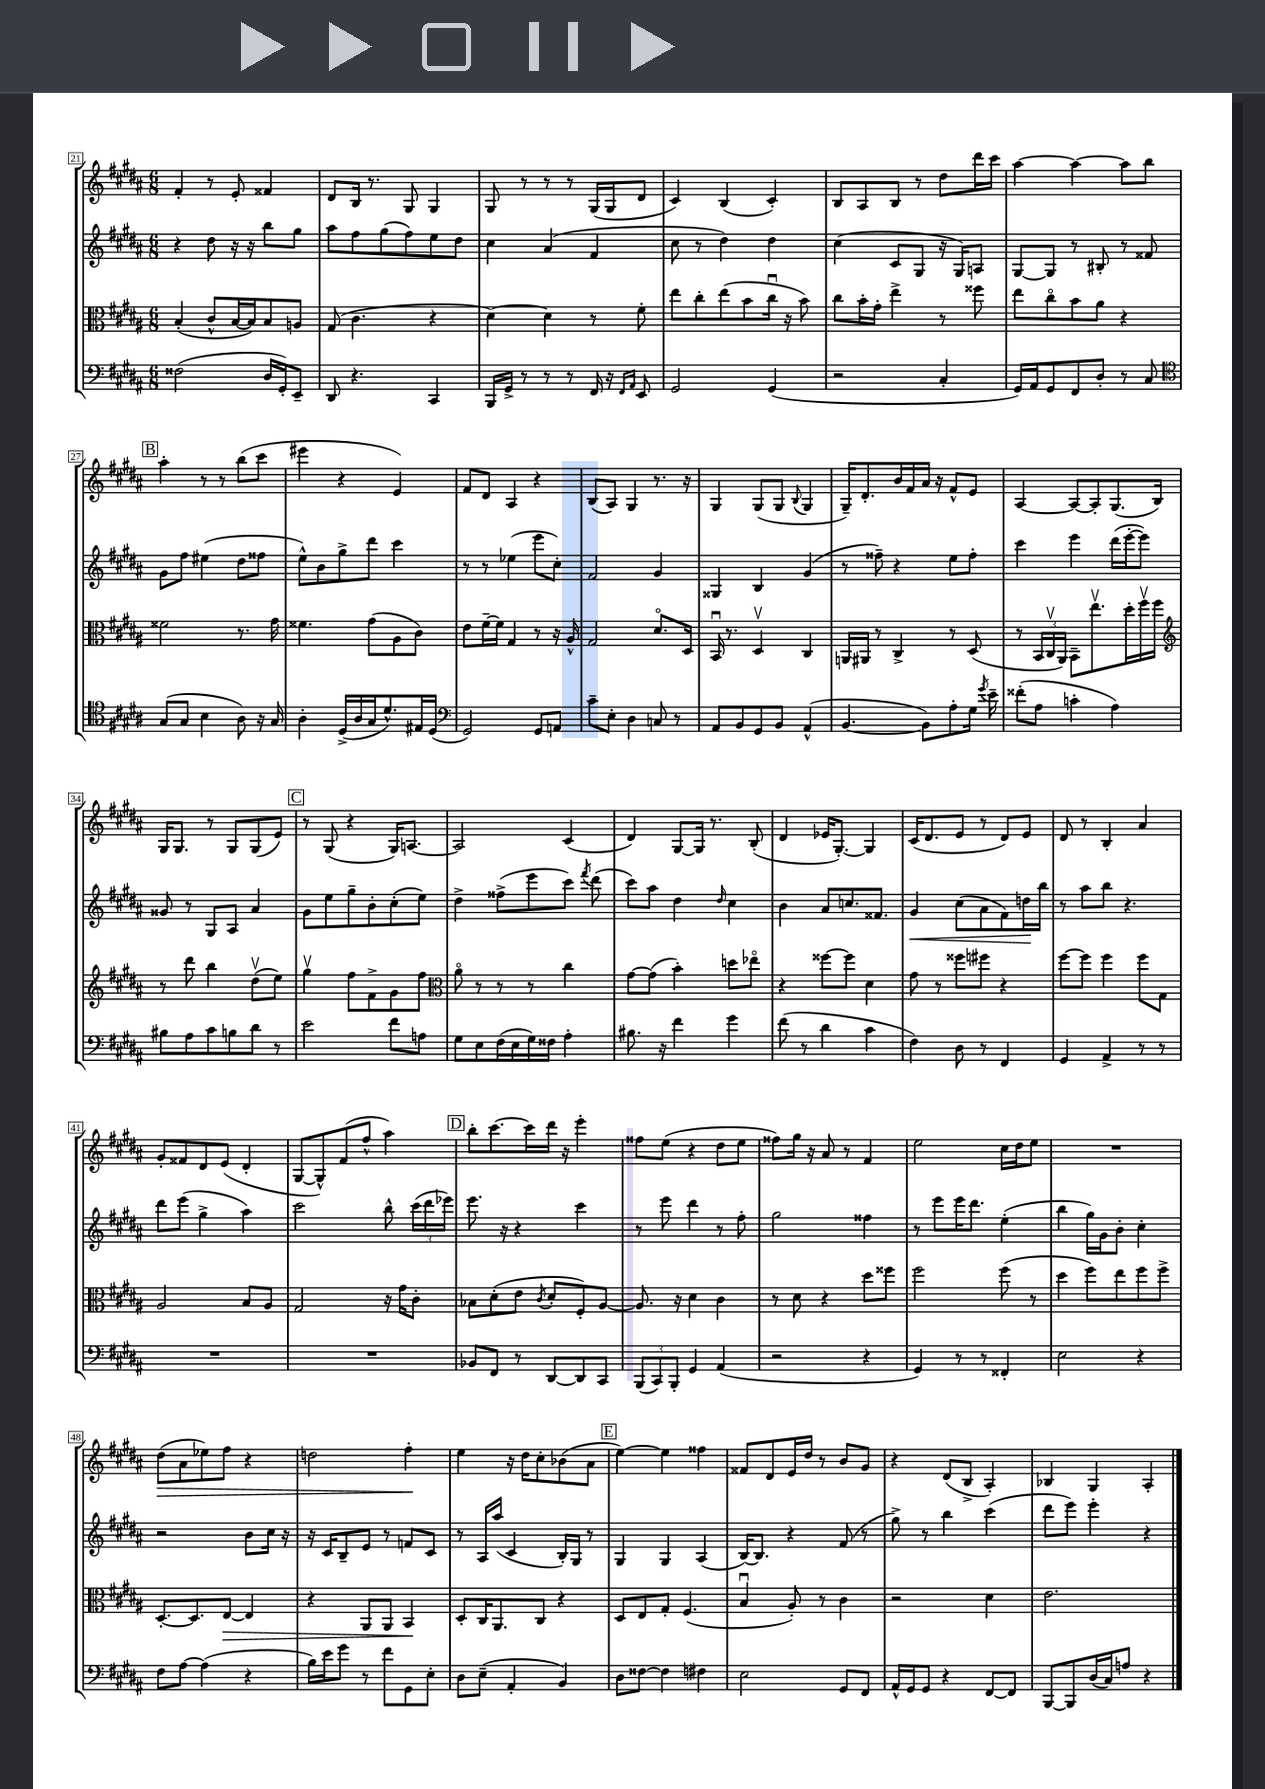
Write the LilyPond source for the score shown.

<<
\new StaffGroup <<
\new Staff = "s0" {
    \clef treble \key b \major \numericTimeSignature \time 6/8
    \autoBeamOff fis'4-. r8 e'8-. fisis'4 |
    dis'8[ b16] r8. gis8 gis4 |
    gis8 r8 r8 r8 gis16[( gis16 dis'8] |
    cis'4) b4( cis'4-.) |
    b8[ ais8 b8] r8 dis''8[ dis'''16 cis'''16] |
    ais''4~ ais''4~ ais''8[ b''8] |
    \mark \markup { \box "B" } ais''4-. r8 r8 b''8[( cis'''8] |
    eis'''4 r4 e'4) |
    fis'8[ dis'8] ais4 r4 |
    b8[( ais8]) gis4 r8. r16 |
    gis4 gis8[( gis8] \appoggiatura { b8 } gis4 |
    gis16[--) dis'8.-. b'16 fis'16 ais'16] r16 fis'8[-^ e'8] |
    ais4~ ais8[~ ais8-. gis8.( b16]) |
    gis16[ gis8.] r8 gis8[ gis8( e'8]) |
    \mark \markup { \box "C" } r8 gis8( r4 gis16[) a8.]~ |
    a2 cis'4( |
    dis'4) gis8[~ gis16] r8. b8-.( |
    dis'4 ees'16[ gis8.]~-.) gis4 |
    cis'16[( dis'8. e'8] r8 dis'8[) e'8] |
    dis'8 r8 b4-. ais'4 |
    gis'8[-. fisis'8 dis'8 e'8]( dis'4-. |
    gis8[~ gis8-^) fis'8( fis''8]-^ ais''4) |
    \mark \markup { \box "D" } b''8[-. cis'''8.~ cis'''16 dis'''16] r16 e'''4-. |
    fisis''8[ e''8]( r4 dis''8[ e''8] |
    fisis''8[) gis''16] r16 ais'8 r8 fis'4 |
    e''2 cis''16[ dis''16 e''8] |
    R2. |
    dis''8[\>( ais'8 ees''8) fis''8] r4 |
    d''2 fis''4-.\! |
    e''4 r16 dis''16[ cis''8-. bes'8( ais'8] |
    \mark \markup { \box "E" } e''4~) e''4 fisis''4 |
    fisis'8[ dis'8 e'16 dis''16] r8 b'8[ gis'8] |
    r4 dis'8[( b8]-> ais4-.) |
    bes4 gis4 ais4-. \bar "|." |
}
\new Staff = "s1" {
    \clef treble \key b \major \numericTimeSignature \time 6/8
    \autoBeamOff r4 dis''8 r16 r16 b''8[ gis''8] |
    ais''8[ fis''8 gis''8( fis''8) e''8 dis''8] |
    cis''4 ais'4( fis'4 |
    cis''8 r8 dis''4) dis''4 |
    cis''4( cis'8[ gis8] r16 gis16[) a8] |
    gis8[~ gis8] r8 bis8-. r8 fisis'8 |
    \mark \markup { \box "B" } gis'8[ fis''8] eis''4( dis''8[ fisis''8] |
    e''8[-^) b'8 gis''8-> dis'''8] cis'''4 |
    r8 r8 ees''4( e'''8[ cis''8]-.) |
    fis'2 gis'4 |
    gisis4 b4 gis'4( |
    r8 fisis''8--) r4 e''8[ fisis''8]-. |
    cis'''4 e'''4 dis'''16[( e'''16~-. e'''8]) |
    gisis'8 r8 gis8[ ais8] ais'4 |
    \mark \markup { \box "C" } gis'8[ e''8 gis''8-- b'8-. cis''8-.( e''8]) |
    dis''4-> fisis''8[->( e'''8 cis'''8]) \acciaccatura { fis'''8 } dis'''8( |
    cis'''8[) ais''8] dis''4 \grace { dis''16 } cis''4 |
    b'4 ais'8[ c''8. fisis'8.] |
    gis'4\< cis''8[( ais'8 fis'8) d''16\! b''16] |
    r8 ais''8[ b''8] r4. |
    dis'''8[ e'''8]( gis''4-> ais''4) |
    cis'''2 b''8-^ \tuplet 3/2 { cis'''16[( dis'''16 ees'''16]) } |
    \mark \markup { \box "D" } e'''8. r16 r4 cis'''4 |
    r8 e'''8 dis'''4 r8 fis''8-. |
    gis''2 fisis''4 |
    r8 e'''8[ e'''16 dis'''8.] e''4-.( |
    b''4 gis''16[) gis'16 b'8]-. cis''4-. |
    r2 b'8[ cis''16] r16 |
    r16 cis'16[ b8-- e'8] r8 f'8[ cis'8] |
    r8 ais16[ ais''16]( cis'4 b16[-.) gis16] r8 |
    \mark \markup { \box "E" } gis4 gis4 ais4( |
    b16[~) b8.] r4 fis'8( r8 |
    gis''8->) r8 b''4 cis'''4( |
    dis'''8[ e'''8]) e'''4-. r4 \bar "|." |
}
\new Staff = "s2" {
    \clef alto \key b \major \numericTimeSignature \time 6/8
    \autoBeamOff b4-.( cis'8[-^ b16~ b16) b8 a8] |
    gis8( cis'4. r4 |
    dis'4~) dis'4 r8 fis'8-. |
    e''8[ cis''8-. e''8( b'8 cis''16]\downbow r16 b'8) |
    cis''8[ b'16-. gis'16]-. e''4-> r8 fisis''8 |
    e''8[ cis''8\flageolet b'8 ais'8] r4 |
    \mark \markup { \box "B" } fisis'2 r8. gis'16 |
    fisis'4. gis'8[( ais8 cis'8]) |
    e'8[ fis'16~-- fis'16] gis4 r8 r16 ais16-^ |
    gis2 dis'8.[\flageolet dis16] |
    b,16\downbow r8. dis4\upbow cis4 |
    a,16[ ais,16] r8 cis4-> r8 dis8( |
    r8 \tuplet 3/2 { b,16[ cis16\upbow ais,16]) } b,8[-- e''8.\upbow dis''16-. fis''16\upbow fis''16] |
    \clef treble r8 dis'''8 b''4 dis''8[\upbow( e''8]) |
    \mark \markup { \box "C" } gis''4\upbow fis''8[ fis'8-> gis'8 fis''8] |
    \clef alto ais'8\flageolet r8 r8 r8 cis''4 |
    gis'8[~ gis'8]( b'4-.) d''8[ ees''8]\flageolet |
    r4 fisis''8[~ fisis''8] dis'4 |
    gis'8 r8 fisis''8[ fis''8] r4 |
    fis''8[~ fis''8] fis''4 fis''8[ gis8] |
    ais2 b8[ ais8] |
    gis2 r16 gis'16[ cis'8]-. |
    \mark \markup { \box "D" } bes8[ dis'8-.( e'8] \acciaccatura { cis'8 } dis'8[-. fis8-.) ais8]~ |
    ais8. r16 dis'4 cis'4 |
    r8 dis'8 r4 dis''8[ fisis''8] |
    fis''2 fis''8( r8 |
    dis''4 fis''8[) e''8 fis''8 fis''8]-> |
    dis8.[~-. dis8. e8]~\> e4 |
    r4 ais,8[ ais,8] b,4\! |
    dis8[-. cis16 ais,8. cis8] r4 |
    \mark \markup { \box "E" } dis8[ e8 gis8]-. fis4.( |
    b4\downbow ais8-.) r8 cis'4 |
    r2 dis'4 |
    e'2. \bar "|." |
}
\new Staff = "s3" {
    \clef bass \key b \major \numericTimeSignature \time 6/8
    \autoBeamOff fisis2( dis16[ gis,16-.) e,8]-- |
    dis,8 r4. cis,4 |
    b,,16[ gis,16]-> r8 r8 r8 fis,16 r16 \grace { fis,16[ ais,16] } e,8 |
    gis,2 gis,4( |
    r2 cis4-. |
    gis,16[) ais,16 gis,8 fis,8 dis8]-. r8 cis8 |
    \mark \markup { \box "B" } \clef tenor gis8[( gis8] b4 ais8) r16 gis16 |
    ais4-. dis16[->( ais16 gis16 dis'8.-^) eis16 dis16]( |
    \clef bass gis,2) gis,8[ a,8] |
    cis'8[-- e8]-. dis4 c8 r8 |
    ais,8[ b,8 gis,8 b,8] ais,4-^( |
    b,4.~ b,8[) ais8-. gis16] \acciaccatura { gis'8 } e'16-- |
    fisis'8[-.( ais8] c'4-. ais4) |
    bis8[ ais8 cis'8 b8 dis'8] r8 |
    \mark \markup { \box "C" } e'2 fis'8[ a8] |
    gis8[ e8 fis16( e16 gis16) fisis16] ais4-. |
    bis8. r16 fis'4 gis'4 |
    fis'8( r8 dis'4 cis'4 |
    fis4) dis8 r8 fis,4 |
    gis,4 ais,4-> r8 r8 |
    R2. |
    R2. |
    \mark \markup { \box "D" } bes,8[ fis,8] r8 dis,8[~ dis,8 cis,8] |
    \tuplet 3/2 { b,,8[( cis,8) b,,8]-. } gis,4 ais,4( |
    r2 r4 |
    gis,4) r8 r8 fisis,4-. |
    e2 r4 |
    fis8[ ais8]~ ais4( r4 |
    b16[) e'16 gis'8] r8 fis'8[ gis,8 e8]-. |
    dis8[ e8]--( ais,4-. b,4) |
    \mark \markup { \box "E" } dis8[ fisis8]~ fisis4 fis4 |
    e2 gis,8[ fis,8] |
    ais,16[-^ gis,16 gis,8] r4 fis,8[~ fis,8] |
    b,,8[~ b,,8 dis16( cis16) a8] r4 \bar "|." |
}
>>
>>
\layout { \context { \Score currentBarNumber = #21 \override BarNumber.stencil = #(make-stencil-boxer 0.1 0.3 ly:text-interface::print) } }
